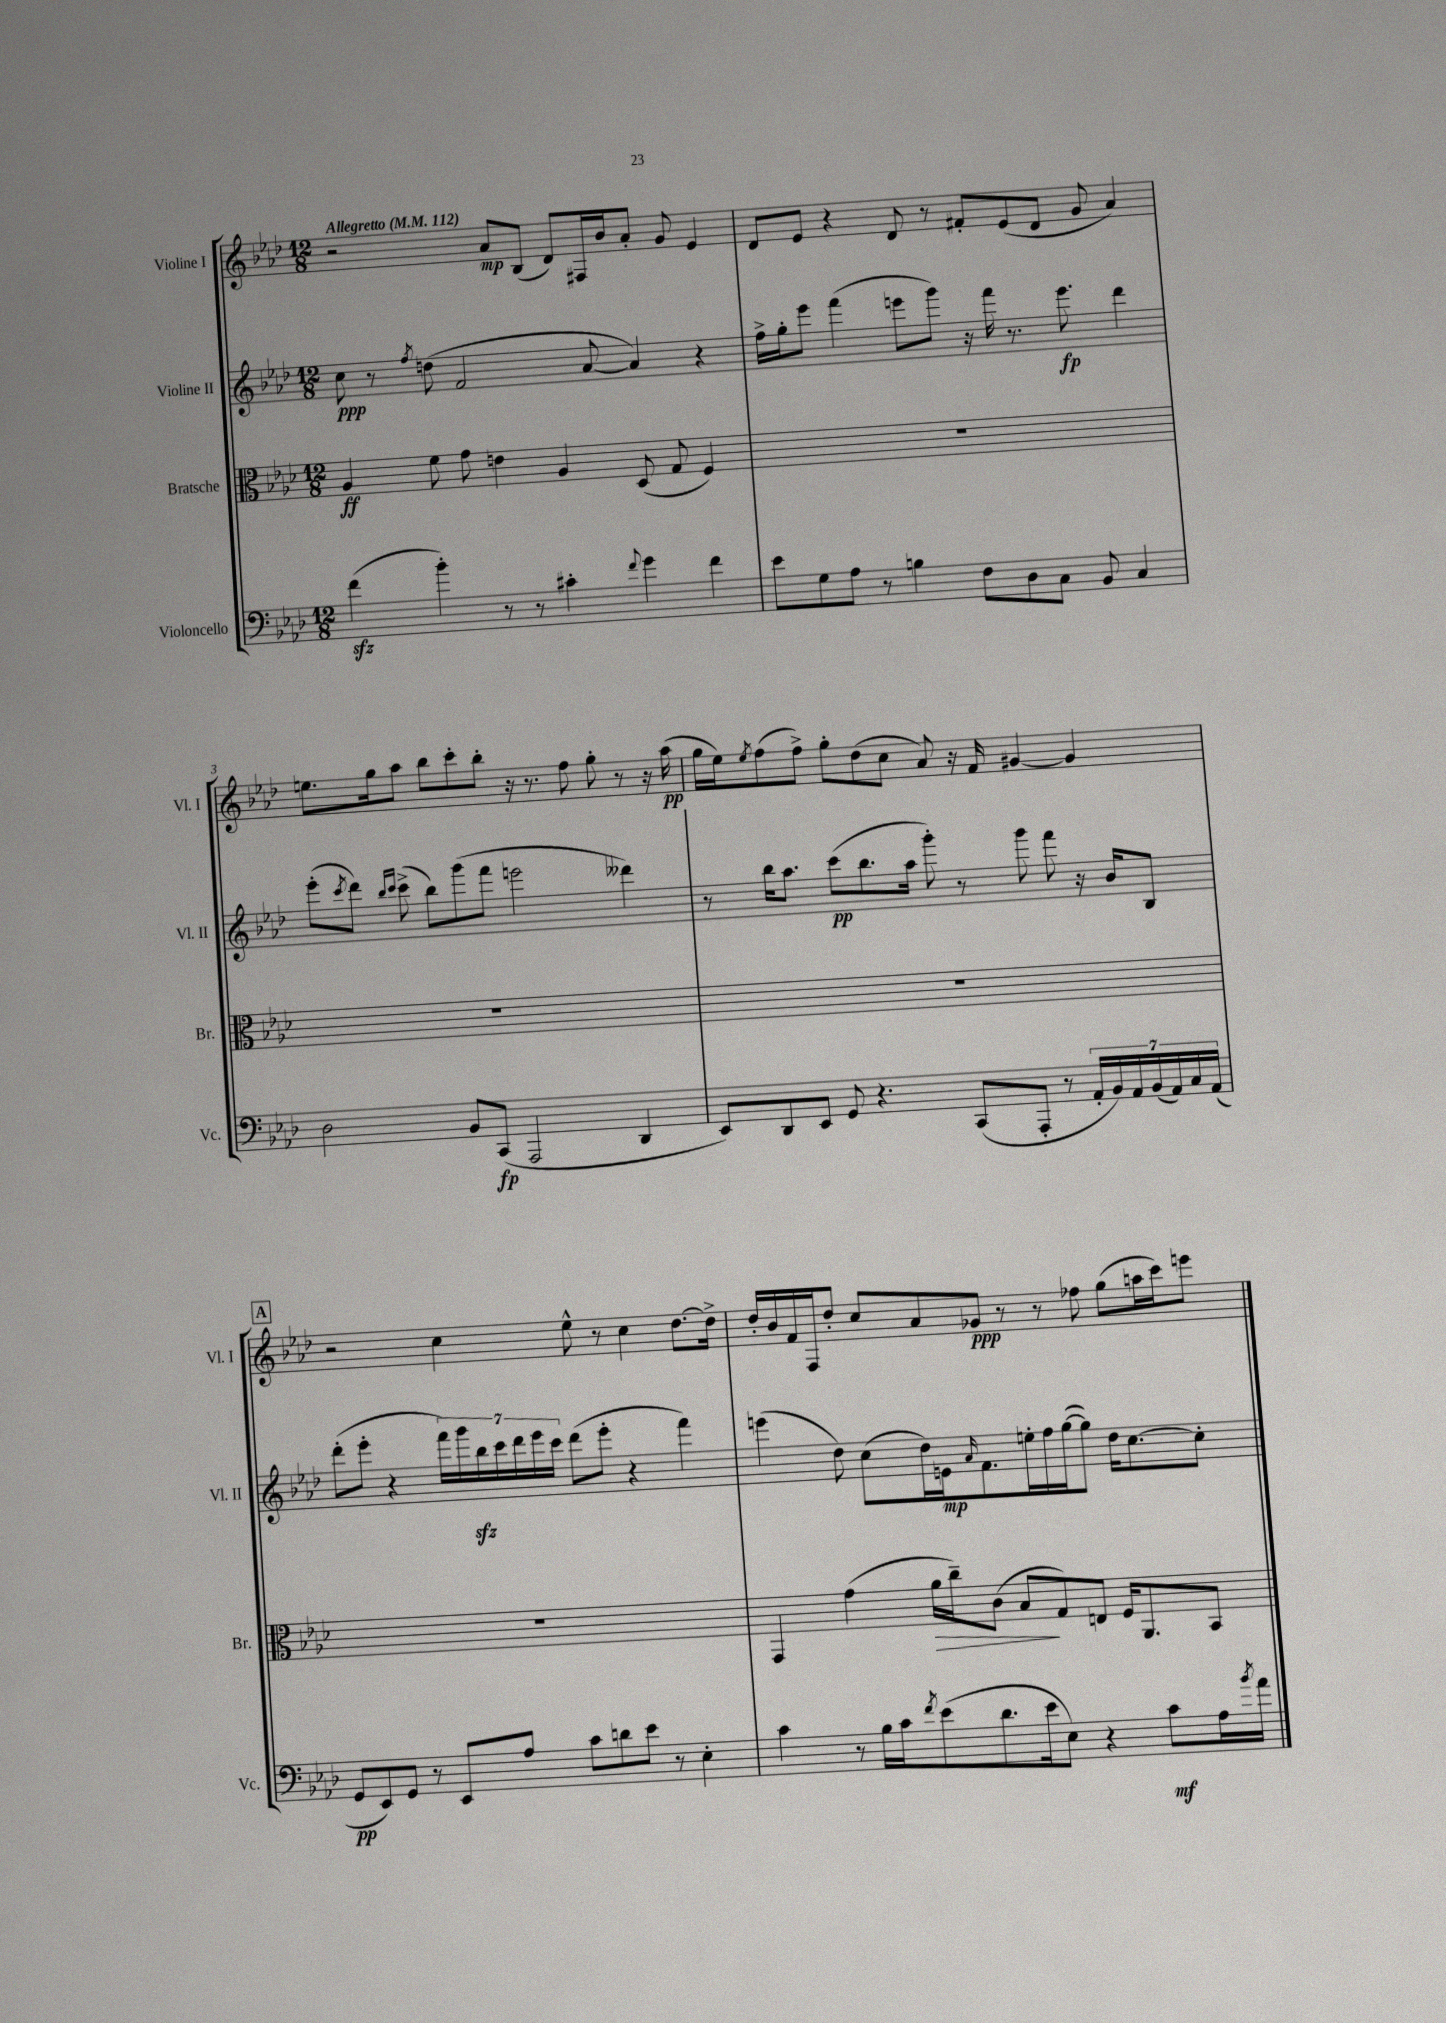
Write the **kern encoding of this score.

**kern	**dynam	**kern	**dynam	**kern	**dynam	**kern	**dynam
*part4	*part4	*part3	*part3	*part2	*part2	*part1	*part1
*staff4	*staff4	*staff3	*staff3	*staff2	*staff2	*staff1	*staff1
*I"Violoncello	*	*I"Bratsche	*	*I"Violine II	*	*I"Violine I	*
*I'Vc.	*	*I'Br.	*	*I'Vl. II	*	*I'Vl. I	*
*clefF4	*	*clefC3	*	*clefG2	*	*clefG2	*
*k[b-e-a-d-]	*	*k[b-e-a-d-]	*	*k[b-e-a-d-]	*	*k[b-e-a-d-]	*
*M12/8	*	*M12/8	*	*M12/8	*	*M12/8	*
*MM112	*	*MM112	*	*MM112	*	*MM112	*
=1	=1	=1	=1	=1	=1	=1	=1
!	!	!	!	!	!	!LO:TX:a:B:t=Allegretto	!
(4fzz\	.	4A-/	ff	8cc\	ppp	2r	.
.	.	.	.	8r	.	.	.
.	.	.	.	8qff/	.	.	.
4b-'\)	.	8f\	.	(8ddn\	.	.	.
.	.	8g\	.	2f/	.	.	.
8r	.	4en\	.	.	.	8a-/L	mp
8r	.	.	.	.	.	(8B-/J	.
4c#X'\	.	4A-/	.	.	.	8d-/L)	.
.	.	.	.	[8a-/	.	16F#X/L	.
.	.	.	.	.	.	16b-/J	.
8qqf/	.	.	.	.	.	.	.
4g\	.	(8D-/	.	4a-/])	.	8a-'/J	.
.	.	8G/	.	.	.	8g/	.
4f\	.	4F/)	.	4r	.	4e-/	.
=2	=2	=2	=2	=2	=2	=2	=2
8e-\L	.	1.r	.	16ff^\LL	.	8d-/L	.
.	.	.	.	16gg'\J	.	.	.
8G\	.	.	.	8eee-\J	.	8e-/J	.
8A-\J	.	.	.	(4fff\	.	4r	.
8r	.	.	.	.	.	.	.
4Bn\	.	.	.	8eeen\L	.	8d-/	.
.	.	.	.	8ggg\J)	.	8r	.
8F\L	.	.	.	16r	.	8f#X'/L	.
.	.	.	.	16fff\	.	.	.
8D-\	.	.	.	8.r	.	(8e-/	.
8C\J	.	.	.	.	.	8d-/J	.
.	.	.	.	8.eee\	fp	.	.
8BB-/	.	.	.	.	.	8g/	.
4C/	.	.	.	4ddd-\	.	4a-/)	.
!!LO:LB:g=z
=3	=3	=3	=3	=3	=3	=3	=3
2D-\	.	1.r	.	(8eee-'\L	.	8.een\L	.
.	.	.	.	8qccc/	.	.	.
.	.	.	.	8ddd-\J)	.	.	.
.	.	.	.	.	.	16gg\k	.
.	.	.	.	16qqbb-/LL	.	.	.
.	.	.	.	16qqccc/JJ	.	.	.
.	.	.	.	(8ccc^\	.	8aa-\J	.
.	.	.	.	8bb-\L)	.	8bb-\L	.
8BB-/L	.	.	.	(8ggg\	.	8ccc'\	.
(8CC/J	fp	.	.	8fff\J	.	8bb-'\J	.
2AAA-/	.	.	.	2eeen\	.	16r	.
.	.	.	.	.	.	8.r	.
.	.	.	.	.	.	8ff\	.
.	.	.	.	.	.	8gg'\	.
4DD-/	.	.	.	4ddd--X\)	.	8r	.
.	.	.	.	.	.	16r	.
.	.	.	.	.	.	(16aa-\	pp
=4	=4	=4	=4	=4	=4	=4	=4
8EE-/L)	.	1.r	.	8r	.	16gg\LL	.
.	.	.	.	.	.	16ee-\J)	.
.	.	.	.	.	.	8qee-/	.
8DD-/	.	.	.	16bb-\KL	.	(8ff\	.
.	.	.	.	8.aa-\J	.	.	.
8EE-/J	.	.	.	.	.	8ff^\J)	.
8GG/	.	.	.	(8ccc\L	pp	8gg'\L	.
4.r	.	.	.	8.bb-\	.	(8dd-\	.
.	.	.	.	.	.	8cc\J	.
.	.	.	.	16aa-\Jk	.	.	.
.	.	.	.	8ggg'\)	.	8a-/)	.
(8CC/L	.	.	.	8r	.	16r	.
.	.	.	.	.	.	16f/	.
8AAA-'/J	.	.	.	8ggg\	.	[4g#X/	.
8r	.	.	.	8fff\	.	.	.
28AA-'/LL	.	.	.	16r	.	4g#/]	.
28BB-/)	.	.	.	.	.	.	.
.	.	.	.	16b-/KL	.	.	.
28AA-/	.	.	.	.	.	.	.
(28BB-/	.	.	.	.	.	.	.
.	.	.	.	8B-/J	.	.	.
28AA-/)	.	.	.	.	.	.	.
28C/	.	.	.	.	.	.	.
(28AA-/JJ	.	.	.	.	.	.	.
!!LO:LB:g=z
!!LO:REH:place=s1:t=A
=5	=5	=5	=5	=5	=5	=5	=5
8GG/L	pp	1.r	.	(8ddd-'\L	.	2r	.
8EE-/)	.	.	.	8eee-'\J	.	.	.
8GG/J	.	.	.	4r	.	.	.
8r	.	.	.	.	.	.	.
8EE-/L	.	.	.	28fff\LL)	.	4cc\	.
.	.	.	.	28ggg\	.	.	.
.	.	.	.	28bb-zz\	.	.	.
.	.	.	.	28ccc\	.	.	.
8A-/J	.	.	.	.	.	.	.
.	.	.	.	28ddd-\	.	.	.
.	.	.	.	28eee-\	.	.	.
.	.	.	.	28ccc\JJ	.	.	.
8c\L	.	.	.	(8ddd-\L	.	8ee-^^\	.
8dn\	.	.	.	8eee-'\J	.	8r	.
8e-\J	.	.	.	4r	.	4cc\	.
8r	.	.	.	.	.	.	.
4E-'\	.	.	.	4fff\)	.	[8.dd-\L	.
.	.	.	.	.	.	16dd-^\Jk]	.
=6	=6	=6	=6	=6	=6	=6	=6
4c\	.	4GG/	.	(4eeen\	.	16dd-'/LL	.
.	.	.	.	.	.	16b-/	.
.	.	.	.	.	.	16f/	.
.	.	.	.	.	.	16F/J	.
8r	.	(4g\	.	8dd-\)	.	8dd-'/J	.
16B-\LL	.	.	.	(8cc\L	.	8cc/L	.
16c\J	.	.	.	.	.	.	.
8qf/	.	.	.	.	.	.	.
!	!	!	!LO:HP:b	!	!	!	!
(8e-\	.	16a-\LL	>	16dd-\L)	.	8a-/	.
.	.	16cc~\J)	.	16en\J	mp	.	.
.	.	.	.	16qqa-/	.	.	.
8.d-\	.	(8c\J	.	8.f\	.	8g-X/J	ppp
.	.	8B-/L	.	.	.	8r	.
16e-\k	.	.	.	16een'\L	.	.	.
8E-\J)	.	8G/)	]	16ff\	.	8r	.
.	.	.	.	([16gg\J	.	.	.
4r	.	8En/J	.	8gg\J])	.	8ff-X\	.
.	.	16F/KL	.	16dd-\KL	.	(8gg\L	.
.	.	8.AA-/	.	[8.cc\	.	.	.
8c\L	mf	.	.	.	.	16aan\L	.
.	.	.	.	.	.	16ccc\J)	.
16A-\L	.	8BB-/J	.	8cc'\J]	.	8eeen\J	.
8qb-/	.	.	.	.	.	.	.
16a-\JJ	.	.	.	.	.	.	.
==	==	==	==	==	==	==	==
*-	*-	*-	*-	*-	*-	*-	*-
